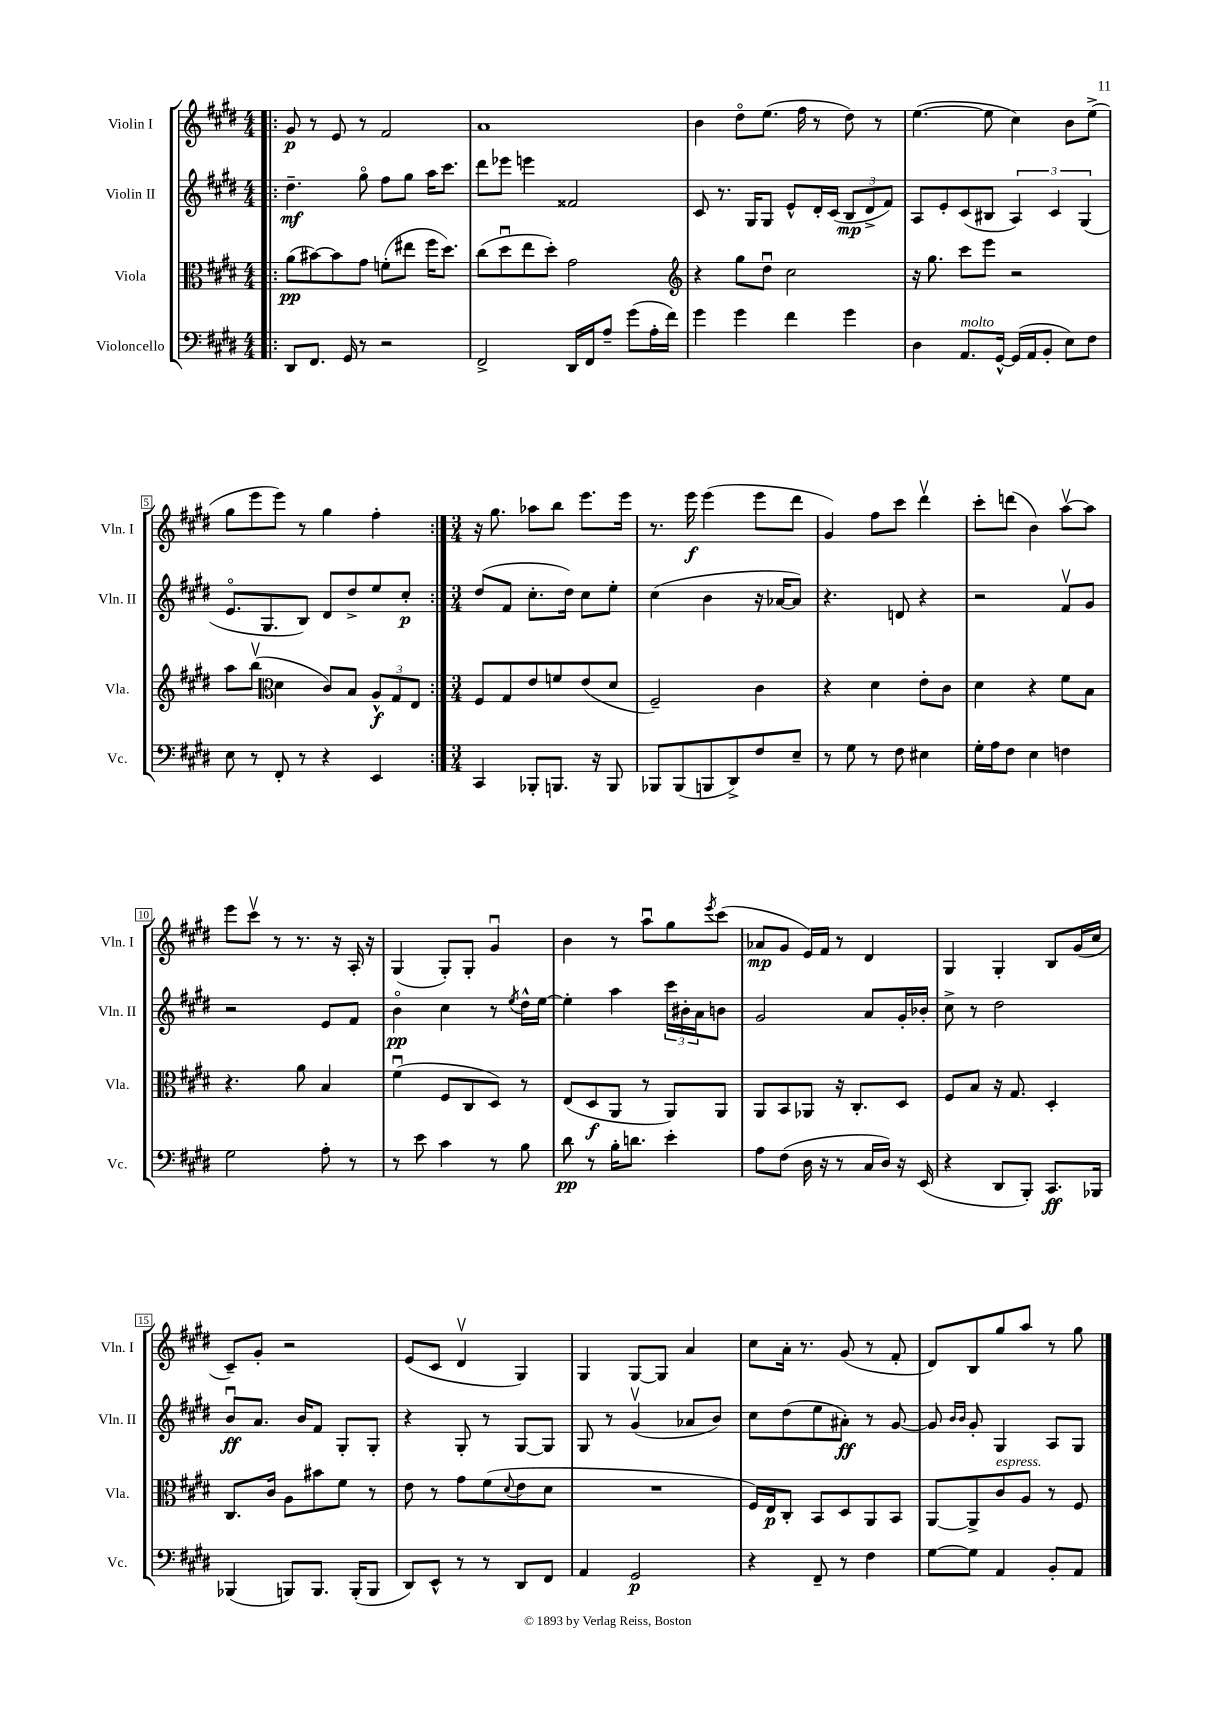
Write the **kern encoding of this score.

**kern	**dynam	**kern	**dynam	**kern	**dynam	**kern	**dynam
*part4	*part4	*part3	*part3	*part2	*part2	*part1	*part1
*staff4	*staff4	*staff3	*staff3	*staff2	*staff2	*staff1	*staff1
*I"Violoncello	*	*I"Viola	*	*I"Violin II	*	*I"Violin I	*
*I'Vc.	*	*I'Vla.	*	*I'Vln. II	*	*I'Vln. I	*
*clefF4	*	*clefC3	*	*clefG2	*	*clefG2	*
*k[f#c#g#d#]	*	*k[f#c#g#d#]	*	*k[f#c#g#d#]	*	*k[f#c#g#d#]	*
*M4/4	*	*M4/4	*	*M4/4	*	*M4/4	*
=1!|:	=1!|:	=1!|:	=1!|:	=1!|:	=1!|:	=1!|:	=1!|:
8DD#/L	.	(8a\L	pp	4.dd#~\	mf	8g#/	p
8.FF#/J	.	[8b#X\)	.	.	.	8r	.
.	.	8b#\]	.	.	.	8e/	.
16GG#/	.	.	.	.	.	.	.
8r	.	8g#\J	.	8gg#\	.	8r	.
2r	.	(8fn'\L	.	8ff#\L	.	2f#/	.
.	.	8ee#X\J	.	8gg#\J	.	.	.
.	.	16ff#\KL	.	16aa\KL	.	.	.
.	.	8.dd#\J)	.	8.ccc#\J	.	.	.
=2	=2	=2	=2	=2	=2	=2	=2
2FF#^/	.	(8cc#\L	.	8ddd#\L	.	1a	.
.	.	8dd#u\	.	8eee-X\J	.	.	.
.	.	8ee\	.	4eeen\	.	.	.
.	.	8dd#'\J)	.	.	.	.	.
16DD#/LL	.	2g#\	.	2f##X/	.	.	.
16FF#/J	.	.	.	.	.	.	.
8A~/J	.	.	.	.	.	.	.
(8g#\L	.	.	.	.	.	.	.
16A'\L	.	.	.	.	.	.	.
16f#\JJ)	.	.	.	.	.	.	.
=3	=3	=3	=3	=3	=3	=3	=3
*	*	*clefG2	*	*	*	*	*
4g#\	.	4r	.	8c#/	.	4b\	.
.	.	.	.	8.r	.	.	.
4g#\	.	8gg#\L	.	.	.	8dd#\L	.
.	.	.	.	16G#/KL	.	.	.
.	.	8dd#u\J	.	8G#/J	.	(8.ee\J	.
4f#\	.	2cc#\	.	8e^^/L	.	.	.
.	.	.	.	.	.	16ff#\	.
.	.	.	.	16d#'/L	.	8r	.
.	.	.	.	(16c#/JJ	.	.	.
4g#\	.	.	.	12B/L	mp	8dd#\)	.
.	.	.	.	12d#^/	.	.	.
.	.	.	.	.	.	8r	.
.	.	.	.	12f#/J)	.	.	.
=4	=4	=4	=4	=4	=4	=4	=4
4D#\	.	16r	.	8A/L	.	([4.ee\	.
.	.	8.gg#\	.	.	.	.	.
.	.	.	.	8e'/	.	.	.
!LO:TX:a:i:t=molto	!	!	!	!	!	!	!
8.AA/L	.	8ccc#\L	.	(8c#/	.	.	.
.	.	8eee\J	.	8B#X/J	.	8ee\]	.
[16GG#^^/Jk	.	.	.	.	.	.	.
(16GG#/LL]	.	2r	.	6A/)	.	4cc#\)	.
16AA/J	.	.	.	.	.	.	.
8BB'/J	.	.	.	.	.	.	.
.	.	.	.	6c#/	.	.	.
8E\L)	.	.	.	.	.	8b\L	.
.	.	.	.	(6G#/	.	.	.
8F#\J	.	.	.	.	.	(8ee^\J	.
!!LO:LB:g=z
=5	=5	=5	=5	=5	=5	=5	=5
8E\	.	8aa\L	.	8.e/L	.	8gg#\L	.
8r	.	(8bbv\J	.	.	.	8eee\	.
.	.	.	.	8.G#/	.	.	.
*	*	*clefC3	*	*	*	*	*
8FF#'/	.	4d#\	.	.	.	8eee\J)	.
8r	.	.	.	8B/J)	.	8r	.
4r	.	8c#/L)	.	8d#/L	.	4gg#\	.
.	.	8B/J	.	8dd#^/	.	.	.
4EE/	.	12A^^/L	f	8ee/	.	4ff#'\	.
.	.	12G#/	.	.	.	.	.
.	.	.	.	8cc#'/J	p	.	.
.	.	12E/J	.	.	.	.	.
=6:|!	=6:|!	=6:|!	=6:|!	=6:|!	=6:|!	=6:|!	=6:|!
*M3/4	*	*M3/4	*	*M3/4	*	*M3/4	*
4CC#/	.	8F#/L	.	(8dd#/L	.	16r	.
.	.	.	.	.	.	8.gg#\	.
.	.	8G#/	.	8f#/J	.	.	.
8BBB-X'/L	.	8e/	.	8.cc#'\L	.	8aa-X\L	.
8.BBBn/J	.	8fn/	.	.	.	8bb\J	.
.	.	.	.	16dd#\Jk)	.	.	.
.	.	(8e/	.	8cc#\L	.	8.eee\L	.
16r	.	.	.	.	.	.	.
8BBB/	.	8d#/J	.	8ee'\J	.	.	.
.	.	.	.	.	.	16eee\Jk	.
=7	=7	=7	=7	=7	=7	=7	=7
8BBB-X/L	.	2F#~/)	.	(4cc#\	.	8.r	.
(8BBB-/	.	.	.	.	.	.	.
.	.	.	.	.	.	16eee\	f
8BBBn/	.	.	.	4b\	.	(4eee\	.
8DD#^/)	.	.	.	.	.	.	.
8F#/	.	4c#\	.	16r	.	8eee\L	.
.	.	.	.	[16a-X/KL	.	.	.
8E~/J	.	.	.	8a-/J])	.	8ddd#\J	.
=8	=8	=8	=8	=8	=8	=8	=8
8r	.	4r	.	4.r	.	4g#/)	.
8G#\	.	.	.	.	.	.	.
8r	.	4d#\	.	.	.	8ff#\L	.
8F#\	.	.	.	8dn/	.	8ccc#\J	.
4E#X\	.	8e'\L	.	4r	.	4ddd#v\	.
.	.	8c#\J	.	.	.	.	.
=9	=9	=9	=9	=9	=9	=9	=9
16G#'\LL	.	4d#\	.	2r	.	8ccc#'\L	.
16A\J	.	.	.	.	.	.	.
8F#\J	.	.	.	.	.	(8dddn\J	.
4E\	.	4r	.	.	.	4b\)	.
4Fn\	.	8f#\L	.	8f#v/L	.	[8aav\L	.
.	.	8B\J	.	8g#/J	.	8aa\J]	.
!!LO:LB:g=z
=10	=10	=10	=10	=10	=10	=10	=10
2G#\	.	4.r	.	2r	.	8eee\L	.
.	.	.	.	.	.	8ccc#v\J	.
.	.	.	.	.	.	8r	.
.	.	8a\	.	.	.	8.r	.
8A'\	.	4B/	.	8e/L	.	.	.
.	.	.	.	.	.	16r	.
8r	.	.	.	8f#/J	.	16A'/	.
.	.	.	.	.	.	16r	.
=11	=11	=11	=11	=11	=11	=11	=11
8r	.	(4f#u\	.	4b\	pp	(4G#/	.
8e\	.	.	.	.	.	.	.
4c#\	.	8F#/L	.	4cc#\	.	8G#'/L)	.
.	.	8C#/	.	.	.	8G#'/J	.
8r	.	8D#/J)	.	8r	.	4g#u/	.
.	.	.	.	8qee/	.	.	.
8B\	.	8r	.	16dd#^^\LL	.	.	.
.	.	.	.	[16ee\JJ	.	.	.
=12	=12	=12	=12	=12	=12	=12	=12
8d#\	pp	(8E/L	.	4ee'\]	.	4b\	.
8r	.	8D#/	f	.	.	.	.
16B'\KL	.	8AA/J	.	4aa\	.	8r	.
8.dn\J	.	.	.	.	.	.	.
.	.	8r	.	.	.	8aau\L	.
4e'\	.	8AA/L)	.	24ccc#\LL	.	8gg#\	.
.	.	.	.	24b#X'\	.	.	.
.	.	.	.	24a\J	.	.	.
.	.	.	.	.	.	8qeee/	.
.	.	8AA/J	.	8bn\J	.	(8ccc#\J	.
=13	=13	=13	=13	=13	=13	=13	=13
8A\L	.	8AA/L	.	2g#/	.	8a-X/L	mp
(8F#\J	.	8BB/	.	.	.	8g#/J	.
16D#\	.	8AA-X/J	.	.	.	16e/LL)	.
16r	.	.	.	.	.	16f#/JJ	.
8r	.	16r	.	.	.	8r	.
.	.	8.C#'/L	.	.	.	.	.
16C#/LL	.	.	.	8a/L	.	4d#/	.
16D#/JJ)	.	.	.	.	.	.	.
16r	.	8D#/J	.	16g#'/L	.	.	.
(16EE/	.	.	.	16b-X'/JJ	.	.	.
=14	=14	=14	=14	=14	=14	=14	=14
4r	.	8F#/L	.	8cc#^\	.	4G#/	.
.	.	8B/J	.	8r	.	.	.
8DD#/L	.	16r	.	2dd#\	.	4G#'/	.
.	.	8.G#/	.	.	.	.	.
8BBB'/J)	.	.	.	.	.	.	.
8.CC#/L	ff	4D#'/	.	.	.	8B/L	.
.	.	.	.	.	.	(16g#/L	.
16BBB-X/Jk	.	.	.	.	.	16cc#/JJ	.
!!LO:LB:g=z
=15	=15	=15	=15	=15	=15	=15	=15
(4BBB-X/	.	8.C#/L	.	8bu/L	ff	8c#~/L)	.
.	.	.	.	8.a/J	.	8g#'/J	.
.	.	16c#/Jk	.	.	.	.	.
8BBBn/L)	.	8A\L	.	.	.	2r	.
.	.	.	.	16b/KL	.	.	.
8.BBB/J	.	8b#X\	.	8f#/J	.	.	.
.	.	8f#\J	.	8G#'/L	.	.	.
(16BBB'/KL	.	.	.	.	.	.	.
8BBB/J	.	8r	.	8G#'/J	.	.	.
=16	=16	=16	=16	=16	=16	=16	=16
8DD#/L)	.	8e\	.	4r	.	(8e/L	.
8EE^^/J	.	8r	.	.	.	8c#/J	.
8r	.	8g#\L	.	8G#'/	.	4d#v/	.
8r	.	(8f#\	.	8r	.	.	.
.	.	8qqd#/	.	.	.	.	.
8DD#/L	.	8e\	.	[8G#/L	.	4G#/)	.
8FF#/J	.	8d#\J	.	8G#/J]	.	.	.
=17	=17	=17	=17	=17	=17	=17	=17
4AA/	.	2.r	.	8G#/	.	4G#/	.
.	.	.	.	8r	.	.	.
2GG#/	p	.	.	(4g#v/	.	[8G#/L	.
.	.	.	.	.	.	8G#/J]	.
.	.	.	.	8a-X/L	.	4a/	.
.	.	.	.	8b/J)	.	.	.
=18	=18	=18	=18	=18	=18	=18	=18
4r	.	16F#/LL)	.	8cc#\L	.	8cc#\L	.
.	.	16E/J	p	.	.	.	.
.	.	8C#'/J	.	(8dd#\	.	16a'\Jk	.
.	.	.	.	.	.	8.r	.
8FF#~/	.	8BB/L	.	8ee\	.	.	.
8r	.	8D#/	.	8a#X'\J)	ff	(8g#/	.
4F#\	.	8AA/	.	8r	.	8r	.
.	.	8BB/J	.	[8g#/	.	8f#'/	.
=19	=19	=19	=19	=19	=19	=19	=19
[8G#\L	.	[8AA/L	.	8g#/]	.	8d#/L)	.
.	.	.	.	16qqb/LL	.	.	.
.	.	.	.	16qqb/JJ	.	.	.
8G#\J]	.	8AA^/]	.	8g#'/	.	8B/	.
!	!	!LO:TX:a:i:t=espress.	!	!	!	!	!
4AA/	.	8c#/	.	4G#/	.	8gg#/	.
.	.	8A/J	.	.	.	8aa/J	.
8BB'/L	.	8r	.	8A/L	.	8r	.
8AA/J	.	8F#/	.	8G#/J	.	8gg#\	.
==	==	==	==	==	==	==	==
*-	*-	*-	*-	*-	*-	*-	*-
